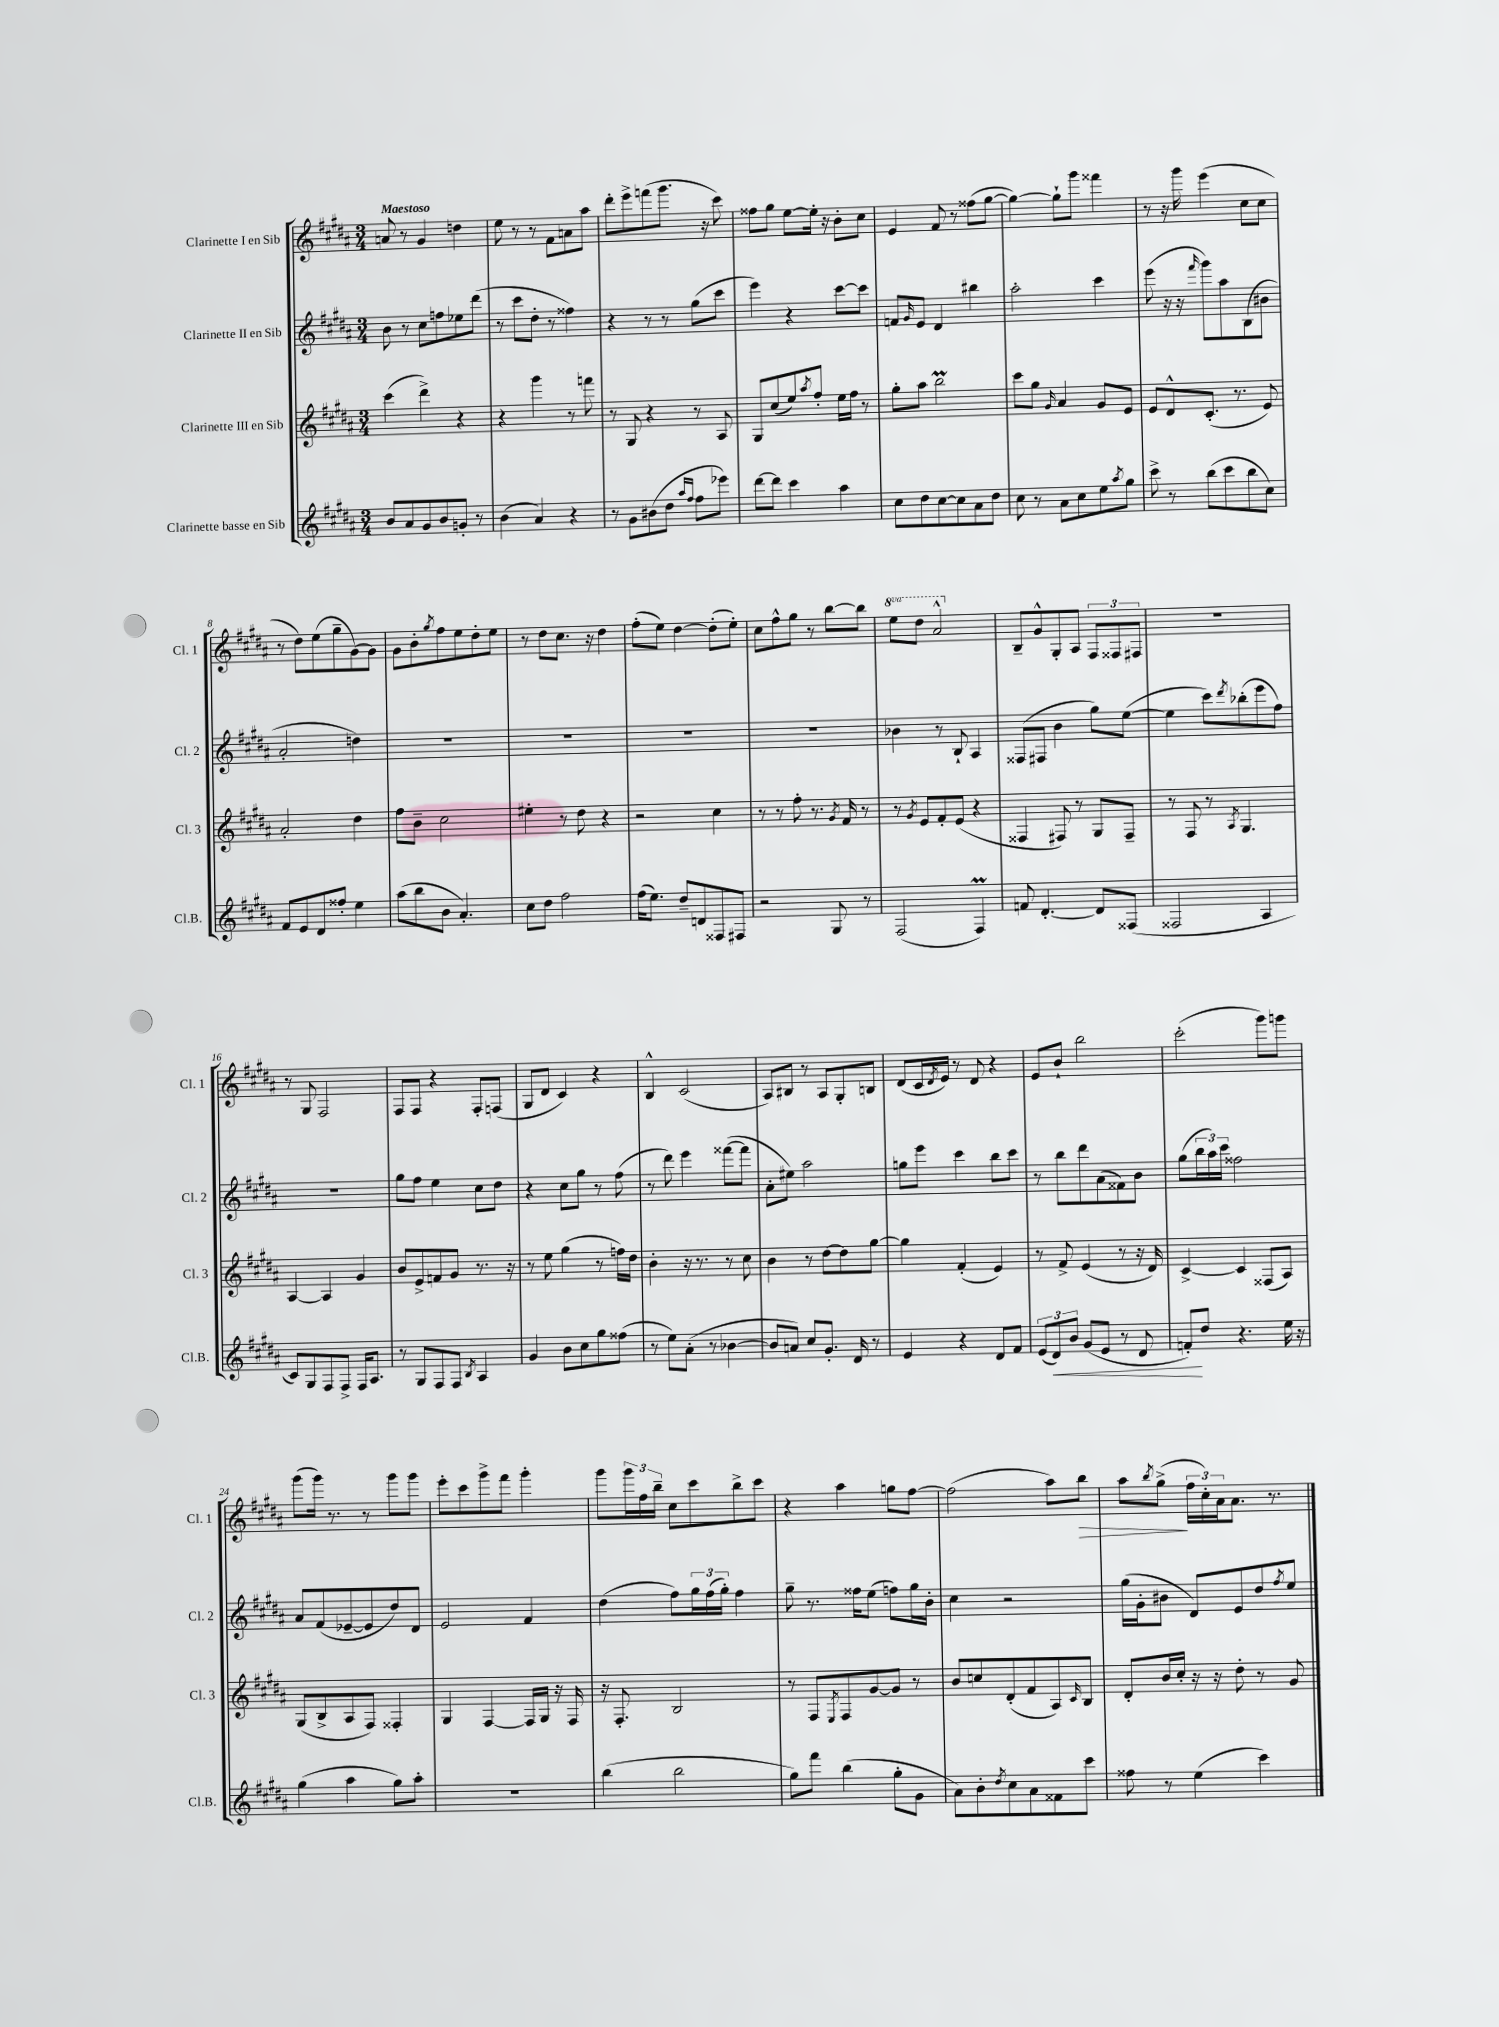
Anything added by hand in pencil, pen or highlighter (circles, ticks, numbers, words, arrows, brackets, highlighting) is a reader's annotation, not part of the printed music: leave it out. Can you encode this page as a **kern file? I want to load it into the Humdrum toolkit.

**kern	**kern	**kern	**kern
*staff4	*staff3	*staff2	*staff1
*clefG2	*clefG2	*clefG2	*clefG2
*k[f#c#g#d#a#]	*k[f#c#g#d#a#]	*k[f#c#g#d#a#]	*k[f#c#g#d#a#]
*M3/4	*M3/4	*M3/4	*M3/4
8b	(4ccc#	8b	8a
8a#	.	8r	8r
8g#	4ddd#^)	8cc#	4g#
8b	.	8ff	.
8g'	4r	8ee-	4dd
8r	.	(8ddd#	.
=	=	=	=
(4b	4r	8r	8ee
.	.	8ccc#	8r
4a#)	4ggg#	8dd#'	8r
.	.	8r	8f#
4r	8r	4ff##)	8a
.	8fff	.	8aa#
=	=	=	=
8r	8r	4r	8ddd#'
8g#	8G#	.	8eee^
(8b#	4r	8r	(8fff
8dd#	.	8r	8.ggg#
16qqaa#	.	.	.
16qqff#	.	.	.
8ff#	8r	(8gg#	.
.	.	.	16r
8eee-)	8A#	8ccc#	8ccc#)
=	=	=	=
[8ddd#	8G#	4eee)	8ff##
8ddd#]	(8cc#	.	8gg#
4ccc#	8ee)	4r	[8ee
.	8qaa#	.	.
.	8ff#'	.	16ee']
.	.	.	16r
4aa#	16ee	[8ccc#	8b'
.	16ff#	.	.
.	8r	8ccc#]	8cc#
=	=	=	=
8cc#	8gg#'	8f	4e
.	.	16qqg#	.
8dd#	8aa#	8e	.
[8cc#	2bb	4d#	8f#
8cc#]	.	.	8r
8a#	.	4bb#	(8ff##
8dd#	.	.	[8gg#
=	=	=	=
8cc#	8ccc#	2aa#'	4gg#_)
8r	8gg#	.	.
.	16qqg#	.	.
8a#	4a#	.	8gg#`]
8cc#	.	.	8ggg#
8ee	8g#	4ccc#	4fff##
8qaa#	.	.	.
8gg#	8e	.	.
=	=	=	=
8ccc#^	8e	(8eee	8r
8r	8d#^^	16r	16r
.	.	16r	16ggg#
.	.	16qqfff#	.
(8bb	(8.c#'	8ggg#)	(4eee
8ccc#	.	8aa#	.
.	8.r	.	.
8bb	.	(8B	8cc#
8cc#)	8e)	8b#	8cc#
=	=	=	=
8f#	2a#'	2a#'	8r
8e	.	.	8dd#)
8d#	.	.	(8ee
8ff##'	.	.	8gg#~
4ee	4dd#	4dd)	[8g#)
.	.	.	8g#]
=	=	=	=
(8aa#	8ff#	2.r	8g#
8bb	8b~	.	8b'
.	.	.	8qgg#
8b	2cc#	.	8ff#
4.a#')	.	.	8ee
.	.	.	8dd#'
.	.	.	8ee
=	=	=	=
8cc#	4ee#'	2.r	8r
8dd#	.	.	8dd#
2ff#	8r	.	8.cc#
.	8dd#	.	.
.	.	.	16r
.	4r	.	4dd#
=	=	=	=
(16ff#	2r	2.r	(8ff#'
8.ee)	.	.	.
.	.	.	8ee)
8dd#~	.	.	[4dd#
8d	.	.	.
8F##	4cc#	.	(8dd#']
8F#	.	.	8ee')
=	=	=	=
2r	8r	2.r	8cc#
.	8r	.	8ff#^^
.	8ff#'	.	8gg#
.	8.r	.	8r
8G#	.	.	[8bb
.	8qg#	.	.
.	16f#	.	.
8r	8r	.	8bb]
=	=	=	=
(2F#	8r	4b-	8eee
.	8qg#	.	.
.	8e	.	8ddd#
.	8f#'	8r	2aa#^^
.	(8e	8B`	.
4F#)	4r	4A#	.
=	=	=	=
8f	4F##	(8F##	8B~
[4.d#'	.	8F#	8g#^^
.	8F#)	4b	8G#'
.	8r	.	8A#
8d#]	8G#	8gg#)	12F#
.	.	.	12F##
(8F##	8F#~	([8ee	.
.	.	.	12F#
=	=	=	=
2F##	8r	4ee]	2.r
.	8F#	.	.
.	8r	8ccc#)	.
.	8qA#	8qddd#	.
.	4.G#	(8bb-'	.
4A#	.	8eee	.
.	.	8ff#)	.
=	=	=	=
8c#)	[4A#	2.r	8r
8G#	.	.	8G#
8F#	4A#]	.	2F#
8F#^	.	.	.
16F#	4g#	.	.
8.A#	.	.	.
=	=	=	=
8r	8b	8gg#	8F#
8G#	8e^	8ff#	8F#
8F#	8f	4ee	4r
8F#	8g#	.	.
8qB	.	.	.
4A#	8.r	8cc#	8F#'
.	.	8dd#	(8F
.	16r	.	.
=	=	=	=
4g#	8r	4r	8G#
.	8ee	.	8d#
8b	(4gg#	8cc#	4c#)
8cc#	.	8gg#	.
8gg#	8r	8r	4r
(8ff##	16ff)	(8ff#	.
.	16dd#	.	.
=	=	=	=
8r	4b'	8r	4B^^
8ee)	.	8ddd#)	.
(8a#'	16r	4eee	(2c#
.	8.r	.	.
8r	.	.	.
[4b-	8r	([8fff##	.
.	8cc#	8fff##]	.
=	=	=	=
8b-]	4b	8a#'	8A#)
8a)	.	8ee#)	8B#
8cc#	8r	2aa#	8r
8.g#'	[8dd#	.	8A#
.	8dd#]	.	8G#'
16d#	.	.	.
8r	[8gg#	.	8B
=	=	=	=
4e	4gg#]	8gg	(8d#
.	.	8eee	16c#
.	.	.	8qd#
.	.	.	16e)
4r	(4f#'	4ccc#	8r
.	.	.	8d#
8d#	4e)	8bb	4r
8f#	.	8ccc#	.
=	=	=	=
(12e	8r	8r	8e
12d#)	.	.	.
.	8f#^	8bb	8b`
12b	.	.	.
(8g#	(4e	8ddd#	2bb
8e	.	(8a#	.
8r	8r	8f##)	.
8d#	16r	8b	.
.	16d#)	.	.
=	=	=	=
8f')	[4c#^	(8gg#	(2ccc#'
8dd#	.	24bb	.
.	.	24aa#)	.
.	.	24ccc#	.
4.r	4c#]	2ff##	.
.	(8F##	.	8ggg#)
16ee	8A#)	.	8ggg
16r	.	.	.
=	=	=	=
(4gg#	(8G#	8a#	(8ggg#
.	8B^	(8f#	16ggg#)
.	.	.	8.r
4aa#	8A#	[8e-~	.
.	8F#)	8e-]	8r
8gg#)	4F##'	8dd#)	8ggg#
8aa#'	.	8d#	8ggg#
=	=	=	=
2.r	4G#	2e	8eee'
.	.	.	8ccc#
.	[4F#	.	8ggg#^
.	.	.	8fff#
.	16F#]	4f#	4ggg#'
.	16G#	.	.
.	16r	.	.
.	16F#	.	.
=	=	=	=
(4bb	16r	(4dd#	8ggg#
.	8.F#'	.	.
.	.	.	24ggg#
.	.	.	24ff#
.	.	.	24bb~
2bb	2B	8ff#)	8cc#
.	.	24gg#	8ccc#
.	.	(24ff#	.
.	.	24gg#')	.
.	.	4ff#	8bb^
.	.	.	8ccc#
=	=	=	=
8gg#)	8r	8gg#~	4r
8fff#	8F#	8.r	.
.	8qE	.	.
(4bb	8F#	.	4aa#
.	.	16ff##	.
.	[8g#	(8ee	.
8gg#'	8g#]	8ff)	8gg
8g#	8r	16gg#	[8ff#
.	.	16b'	.
=	=	=	=
8a#)	8b	4cc#	(2ff#]
8b'	8cc	.	.
8qdd#	.	.	.
8cc#	(8d#'	2r	.
8a#	8f#	.	.
8f##	8A#)	.	8aa#)
.	16qqc#	.	.
8ccc#	8B	.	8bb
=	=	=	=
8ff##	8d#'	(16gg#	8aa#
.	.	16g#'	.
.	.	.	8qbb
8r	16b	8b#	(8gg#^
.	16cc#'	.	.
(4ee	16r	8d#)	24ff#
.	.	.	24cc#')
.	16r	.	.
.	.	.	24a#
.	8dd#'	8e	8.a#
4ccc#)	8r	8dd#	.
.	.	.	8.r
.	.	8qff#	.
.	8g#	8ee	.
==	==	==	==
*-	*-	*-	*-
